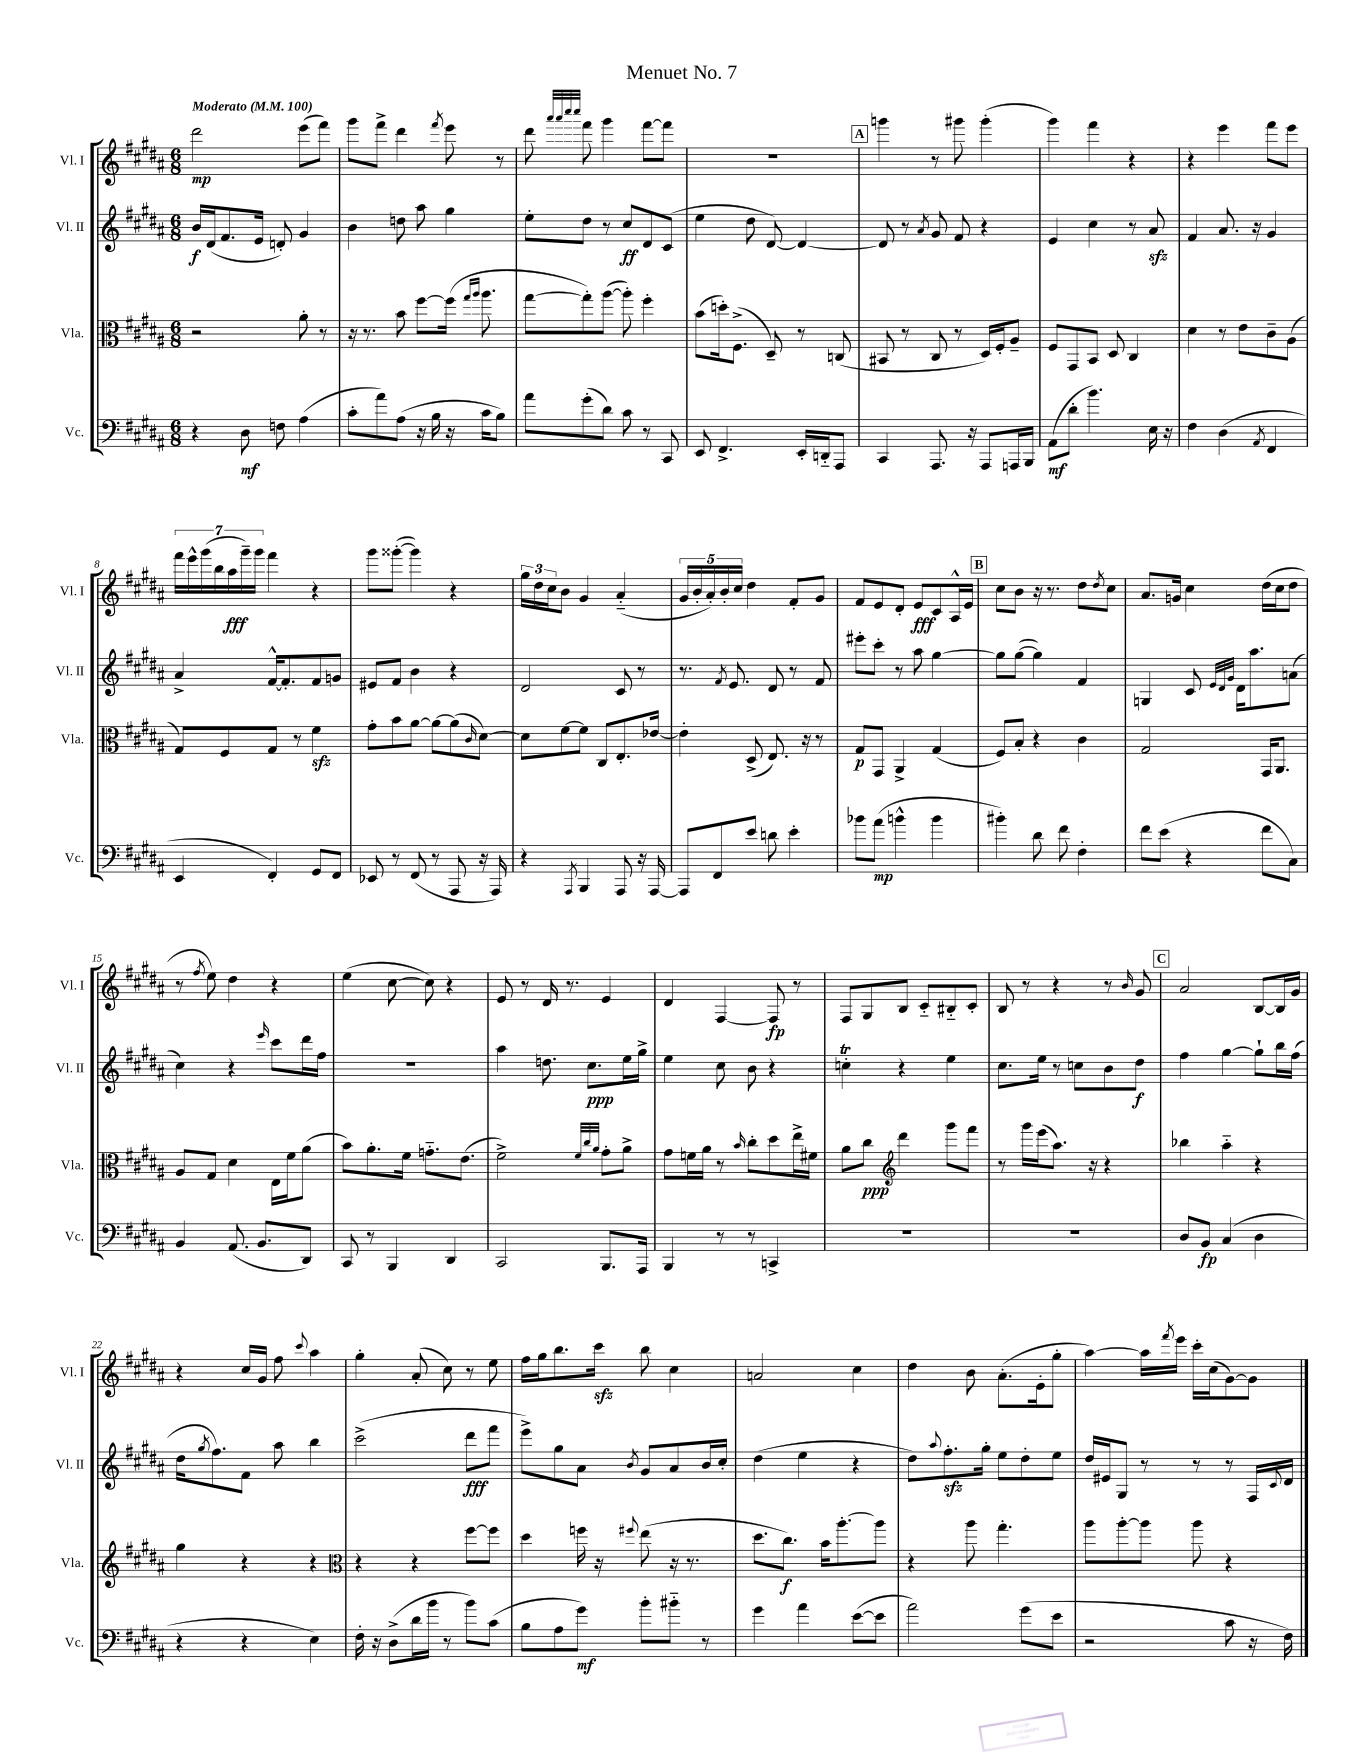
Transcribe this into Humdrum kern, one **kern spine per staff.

**kern	**kern	**kern	**kern
*staff4	*staff3	*staff2	*staff1
*clefF4	*clefC3	*clefG2	*clefG2
*k[f#c#g#d#a#]	*k[f#c#g#d#a#]	*k[f#c#g#d#a#]	*k[f#c#g#d#a#]
*M6/8	*M6/8	*M6/8	*M6/8
*MM100	*MM100	*MM100	*MM100
4r	2r	16b/LL	2ddd#\
.	.	(16d#/J	.
.	.	8.f#/	.
8D#\	.	.	.
.	.	16e/Jk	.
8F\	.	8d'/)	.
(4A#\	8a#'\	4g#/	(8eee\L
.	8r	.	8fff#\J)
=	=	=	=
8c#'\L	16r	4b\	8ggg#\L
.	8.r	.	.
8a#\)	.	.	8fff#^\J
(8A#\J	8b\	8dd\	4ddd#\
16r	[8ff#\L	8aa#\	.
16B\	.	.	.
.	.	.	8qfff#/
16r	(16ff#\]Jk	4gg#\	8eee\
.	16qqgg#/LL	.	.
.	16qqaa#/JJ	.	.
16c#\LK	8.aa#\	.	.
8B\J)	.	.	8r
=	=	=	=
8a#\L	[8gg#\L	8ee'\L	8ddd#\
.	.	.	32qqaaa#/LLL
.	.	.	32qqaaa#/
.	.	.	32qqcccc#/
.	.	.	32qqcccc#/JJJ
(8g#'\	8gg#'\])	8dd#\J	8fff#\
8d#\J)	([8aa#\J	8r	4ggg#\
8c#\	8aa#'\])	8cc#/L	.
8r	4ff#'\	8d#/	[8fff#\L
8CC#/	.	(8c#/J	8fff#\]J
=	=	=	=
8EE/	(8b\L	4ee\	2.r
4.FF#^/	16dd'\k)	.	.
.	(8.F#^\J	.	.
.	.	8dd#\	.
.	8D#~/)	[8d#/)	.
16EE'/LL	8r	4d#/_	.
16DD'~/J	.	.	.
8AAA#/J	(8C/	.	.
=	=	=	=
4CC#/	8BB#/	8d#/]	4ggg\
.	8r	8r	.
.	.	8qa#/	.
8.AAA#/	8C#/	8g#/	8r
.	8r	8f#/	8ggg#\
16r	.	.	.
8AAA#/L	16D#/LL)	4r	(4ggg#'\
.	16F#'/J	.	.
16AAA/L	8A#~/J	.	.
16BBB/JJ	.	.	.
=	=	=	=
(8AA#\L	8F#/L	4e/	4ggg#\)
8d#'\J	8GG#/	.	.
4.b\)	8BB/J	4cc#\	4fff#\
.	8D#/	.	.
.	4C#/	8r	4r
16E\	.	8a#/	.
16r	.	.	.
=	=	=	=
4F#\	4d#\	4f#/	4r
(4D#\	8r	8.a#/	4eee\
.	8e\L	.	.
.	.	16r	.
8qAA#/	.	.	.
4FF#/	8c#~\	4g#/	8fff#\L
.	(8A#\J	.	8eee\J
=	=	=	=
4EE/	8G#/L)	4a#^/	28fff#\LL
.	.	.	28eee^^\
.	.	.	(28ggg#\
.	.	.	28bb\
.	8F#/	.	.
.	.	.	28aa#\
.	.	.	28ggg#~\)
.	.	.	28ggg#\JJ
4FF#'/)	8G#/J	[16f#^^/LK	4fff#\
.	.	8.f#'/]	.
.	8r	.	.
8GG#/L	4f#\	8f#/	4r
8FF#/J	.	8g/J	.
=	=	=	=
8EE-/	8g#'\L	8e#/L	8ggg#\L
8r	8b\	8f#/J	([8ggg##'\J
(8FF#/	[8a#\J	4b\	4ggg##\])
8r	8a#\_L	.	.
8AAA#/	(8a#\]	4r	4r
.	16qqc#/	.	.
16r	[8d#\J)	.	.
16AAA#/)	.	.	.
=	=	=	=
4r	8d#\]L	2d#/	24gg#\LL
.	.	.	24dd#\
.	.	.	24cc#\J
.	[8f#\	.	8b\J
8qAAA#/	.	.	.
4BBB/	8f#\]J	.	4g#/
.	8C#/L	.	.
8AAA#/	8.E'/	8c#/	(4a#'~/
16r	.	8r	.
[16AAA#/	[16e-/Jk	.	.
=	=	=	=
8AAA#/]L	4e-'\]	8.r	20g#/LL
.	.	.	20b'/
.	.	.	20a#'/)
8FF#/	.	.	.
.	.	.	20b'/
.	.	8qf#/	.
.	.	8.e/	.
.	.	.	20cc#/JJ
8e/J	(8D#^/	.	4dd#\
8d\	8.E/)	8d#/	.
4e'\	.	8r	8f#'/L
.	16r	.	.
.	8r	8f#/	8g#/J
=	=	=	=
8b-\L	8G#/L	8eee#'\L	8f#/L
(8a#\J	8GG#/J	8ccc#'\J	8e/
4b^^\	4AA#^/	8r	8d#'/J
.	.	8aa#\	8e/L
4b\	(4G#/	[4gg#\	8c#/
.	.	.	16A#^^/L
.	.	.	16e/JJ
=	=	=	=
4b#'\)	8F#/L)	8gg#\]L	8cc#\L
.	8B'/J	([8gg#\J	8b\J
8d#\	4r	4gg#\])	16r
.	.	.	8.r
8f#\	.	.	.
4F#'\	4c#\	4f#/	8dd#\L
.	.	.	8qdd#/
.	.	.	8cc#\J
=	=	=	=
8f#\L	2G#/	4G/	8.a#/L
(8e\J	.	.	.
.	.	.	16g/Jk
4r	.	8c#/	4cc#\
.	.	32qqe/LLL	.
.	.	32qqd#/	.
.	.	32qqg#/JJJ	.
.	.	16d#\LK	.
.	.	8.aa#\	.
8f#\L	16GG#/LK	.	(16dd#\LL
.	8.AA#/J	.	16cc#\J
8C#\J)	.	(8a\J	8dd#\J
=	=	=	=
4BB/	8A#/L	4cc#\)	8r
.	.	.	8qff#/
.	8G#/J	.	8ee\)
(8.AA#/	4d#\	4r	4dd#\
8.BB/L	.	.	.
.	.	16qqeee/	.
.	16E\LL	8ccc#\L	4r
.	16f#\J	.	.
8DD#/J)	(8a#\J	16ddd#\L	.
.	.	16ff#\JJ	.
=	=	=	=
8CC#/	8b\L)	2.r	(4ee\
8r	8.a#'\	.	.
4BBB/	.	.	[8cc#\
.	16f#\Jk	.	.
.	8.g'~\L	.	8cc#\])
4DD#/	.	.	4r
.	(8.e\J	.	.
=	=	=	=
2CC#/	2f#^\)	4aa#\	8e/
.	.	.	8r
.	.	8.dd\	16d#/
.	.	.	8.r
.	.	8.cc#\L	.
.	32qqf#/LLL	.	.
.	32qqcc#/	.	.
.	32qqa#/JJJ	.	.
8.BBB/L	8g#'\L	.	4e/
.	8a#^\J	16ee\L	.
16AAA#/Jk	.	16gg#^\JJ	.
=	=	=	=
4BBB/	8g#\L	4ee\	4d#/
.	16f\L	.	.
.	16a#\JJ	.	.
8r	8r	8cc#\	[4F#/
.	16qqb/	.	.
8r	8cc#'\L	8b\	.
4CC^/	8dd#\	4r	8F#/]
.	16ee^\L	.	8r
.	16f#\JJ	.	.
=	=	=	=
2.r	8a#\L	4cc'\	8F#/L
.	8cc#\J	.	8G#/
*	*clefG2	*	*
.	4ddd#\	4r	8B/J
.	.	.	8c#'~/L
.	8ggg#\L	4ee\	8B#'~/
.	8fff#\J	.	8c#'/J
=	=	=	=
2.r	8r	8.cc#\L	8B/
.	16ggg#\LL	.	8r
.	(16eee\J	16ee\Jk	.
.	8.aa#\J)	8r	4r
.	.	8cc\L	.
.	16r	.	.
.	4r	8b\	8r
.	.	.	16qqb/
.	.	8dd#\J	8g#/
=	=	=	=
8D#/L	4bb-\	4ff#\	2a#/
8BB/J	.	.	.
(4C#/	4aa#'~\	[4gg#\	.
4D#\	4r	8gg#`\]L	[8B/L
.	.	16bb\L	16B/]L
.	.	(16ff#\JJ	16g#/JJ
=	=	=	=
4r	4gg#\	16dd#\LK	4r
.	.	8qgg#/	.
.	.	8.ff#\)	.
4r	4r	8f#\J	16cc#/LL
.	.	.	16g#/JJ
.	.	8aa#\	8ff#\
.	.	.	8qqccc#/
4E\)	4r	4bb\	4aa#\
=	=	=	=
*	*clefC3	*	*
16F#'\	4r	(2ccc#^\	4gg#'\
16r	.	.	.
(8D#^\L	.	.	.
16d#\L	4r	.	(8a#'/
16b\JJ	.	.	.
8r	.	.	8cc#\)
8b\L)	[8ff#\L	8ddd#\L	8r
(8c#\J	8ff#\]J	8fff#\J	8ee\
=	=	=	=
8B\L	4dd#\	8eee^\L)	16ff#\LL
.	.	.	16gg#\J
8A#\	.	8gg#\	8.bb\
8g#\J)	16ff\	8a#\J	.
.	16r	.	16ccc#\Jk
.	8qqff#/	8qb/	.
8b'\L	(8ee\	8g#/L	8bb\
8b#'~\J	16r	8a#/	4cc#\
.	8.r	.	.
8r	.	16b/L	.
.	.	16cc#'/JJ	.
=	=	=	=
4g#\	8.dd#\L	(4dd#\	2a/
.	8.cc#\J)	.	.
4a#\	.	4ee\	.
.	16b\LK	.	.
.	[8.aa#'\	.	.
([8e\L	.	4r	4cc#\
8e\]J	8aa#\]J	.	.
=	=	=	=
2a#\)	4r	8dd#\L)	4dd#\
.	.	8qqaa#/	.
.	.	8.ff#'\	.
.	8aa#\	.	8b\
.	.	16gg#'\Jk	.
.	4.gg#'\	8ee\L	(8.a#'\L
(8g#\L	.	8dd#'\	.
.	.	.	16e'\k
8e\J	.	8ee\J	8gg#'\J
=	=	=	=
2r	8aa#\L	16dd#/LL	[4aa#\)
.	.	16e#/J	.
.	[8aa#'\	8G#/J	.
.	8aa#\]J	8r	16aa#\]LL
.	.	.	8qfff#/
.	.	.	16eee\JJ
.	8aa#\	8r	16ccc#'\LL
.	.	.	(16cc#\J
8c#\	4r	8r	[8g#\)
16r	.	16F#/LL	8g#\]J
.	.	8qqc#/	.
16F#\)	.	16d#/JJ	.
==	==	==	==
*-	*-	*-	*-
